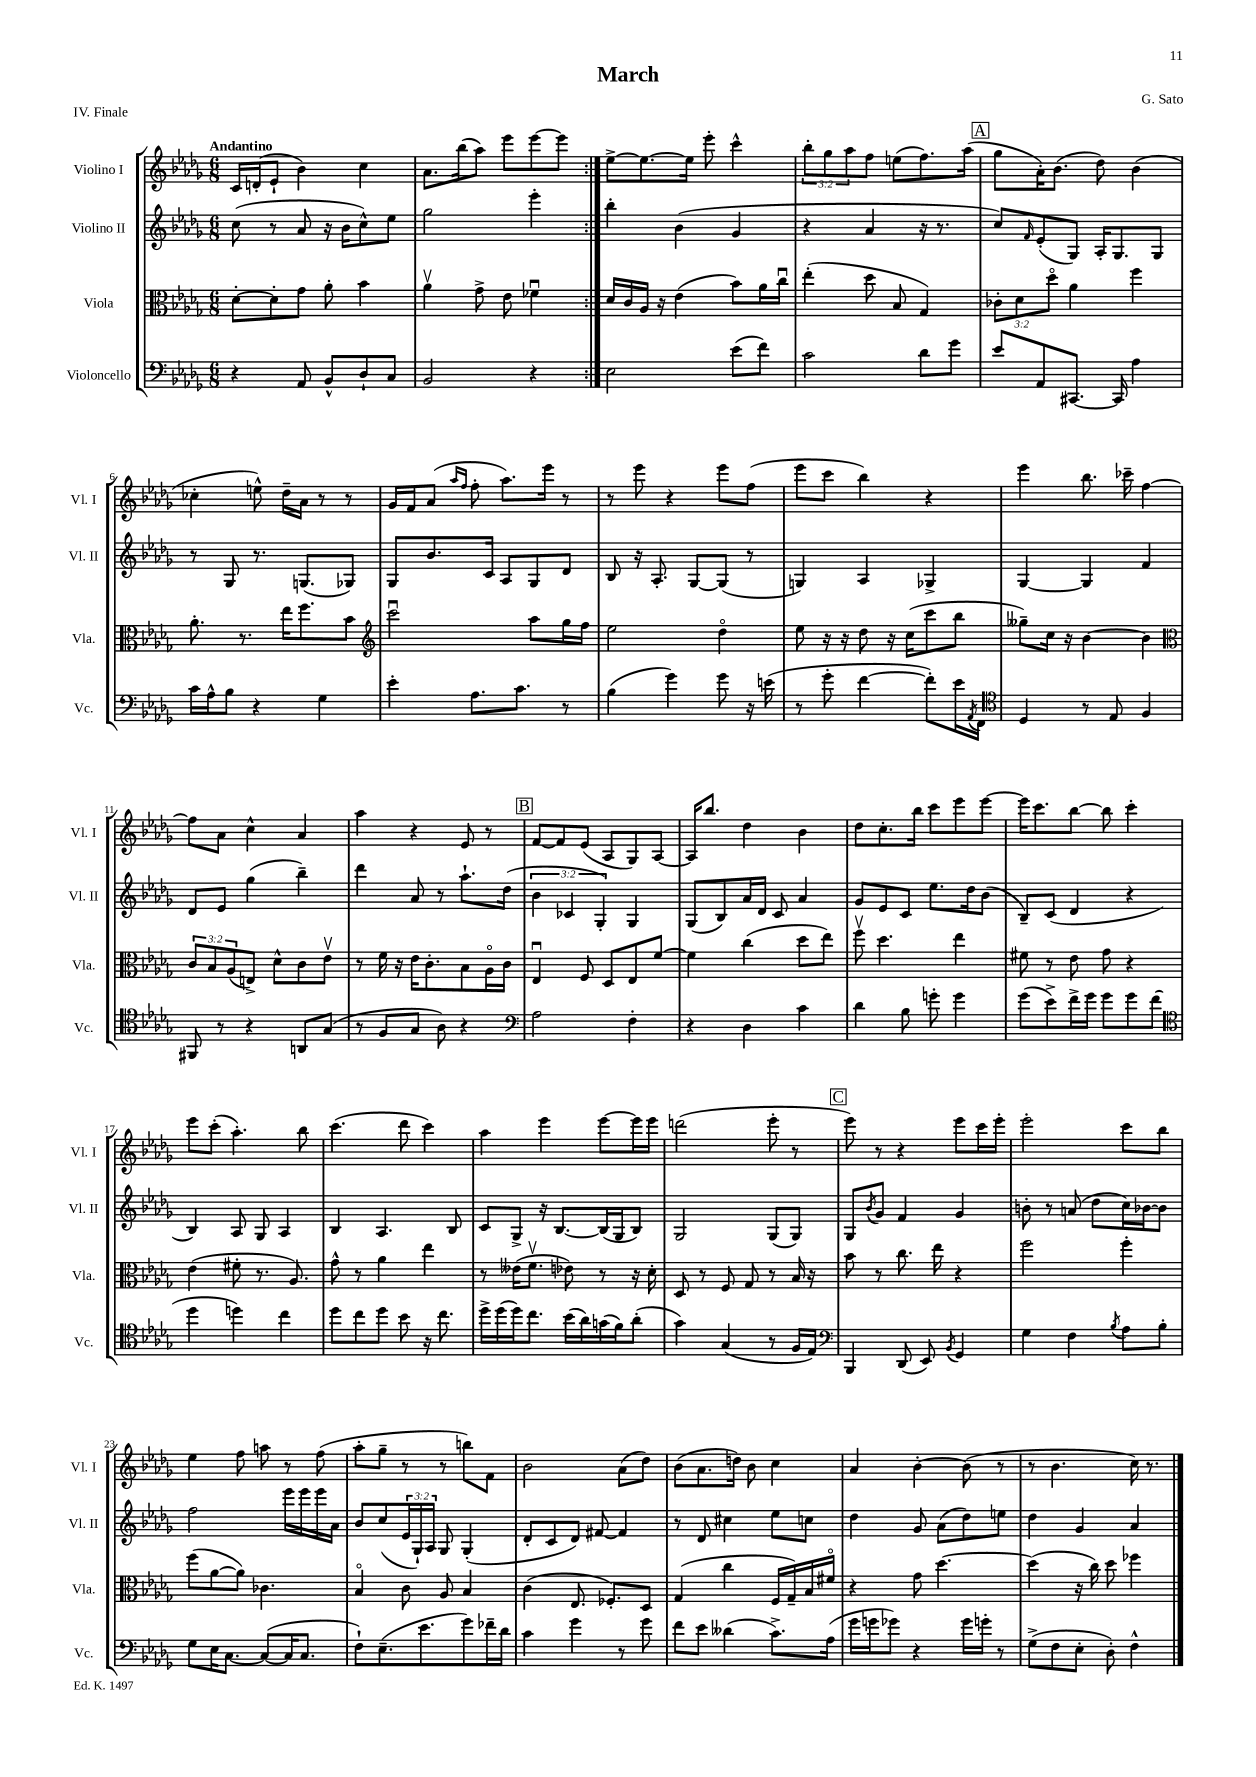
\header { title = "March" composer = "G. Sato" piece = "IV. Finale" }
<<
\new StaffGroup <<
\new Staff = "s0" \with { instrumentName = "Violino I" shortInstrumentName = "Vl. I" } {
    \clef treble \key des \major \numericTimeSignature \time 6/8 \override Staff.TupletNumber.text = #tuplet-number::calc-fraction-text \tempo "Andantino"
    \repeat volta 2 { c'16 d'16-.( ees'8-! bes'4) c''4 |
    aes'8. bes''16( aes''8) ees'''8 ees'''8~ ees'''8 | }
    ees''8~-> ees''8.~ ees''16 ees'''8-. c'''4-^ |
    \tuplet 3/2 { bes''8-. ges''8 aes''8 } f''8 e''8( f''8.) aes''16( |
    \mark \markup { \box "A" } ges''8 aes'16-.) bes'8.( des''8) bes'4( |
    ces''4-. e''8-^) des''16-- aes'16 r8 r8 |
    ges'16 f'16 aes'8( \grace { aes''16 f''16 } f''8-. aes''8.) ees'''16 r8 |
    r8 ees'''8 r4 ees'''8 f''8( |
    ees'''8 c'''8 bes''4) r4 |
    ees'''4 bes''8. ces'''16-- f''4~ |
    f''8 aes'8 c''4-^ aes'4 |
    aes''4 r4 ees'8 r8 |
    \mark \markup { \box "B" } f'8~ f'8 ees'8( aes8 ges8) aes8~ |
    aes16 bes''8. des''4 bes'4 |
    des''8 c''8.-. bes''16 c'''8 ees'''8 ees'''8~ |
    ees'''16 c'''8. bes''8~ bes''8 c'''4-. |
    ees'''8 c'''8-.( aes''4.-.) bes''8 |
    c'''4.( des'''8 c'''4) |
    aes''4 ees'''4 ees'''8~ ees'''16 ees'''16 |
    d'''2( ees'''8-. r8 |
    \mark \markup { \box "C" } ees'''8) r8 r4 ees'''8 c'''16 ees'''16-. |
    ees'''2-. c'''8 bes''8 |
    ees''4 f''8 a''8 r8 f''8( |
    aes''8-. ges''8-- r8 r8 b''8) f'8 |
    bes'2 aes'8( des''8) |
    bes'8( aes'8. d''16) bes'8 c''4 |
    aes'4 bes'4~-. bes'8( r8 |
    r8 bes'4. c''16) r8. \bar "|." |
}
\new Staff = "s1" \with { instrumentName = "Violino II" shortInstrumentName = "Vl. II" } {
    \clef treble \key des \major \numericTimeSignature \time 6/8 \override Staff.TupletNumber.text = #tuplet-number::calc-fraction-text
    \repeat volta 2 { c''8( r8 aes'8 r16 bes'16 c''8-^) ees''8 |
    ges''2 ees'''4-. | }
    bes''4-. bes'4( ges'4 |
    r4 aes'4 r16 r8. |
    \mark \markup { \box "A" } c''8) \grace { f'16 } ees'8-.( ges8) aes16-. ges8. ges8 |
    r8 ges8 r8. g8.( ges8) |
    ges8 bes'8. c'16 aes8 ges8 des'8 |
    bes8 r16 aes8.-. ges8~ ges8( r8 |
    g4) aes4 ges4-> |
    ges4~ ges4 f'4 |
    des'8 ees'8 ges''4( bes''4--) |
    des'''4 aes'8 r8 aes''8.-! des''16( |
    \mark \markup { \box "B" } \tuplet 3/2 { bes'4 ces'4 ges4-.) } ges4 |
    ges8( bes8) aes'16 des'16 c'8 aes'4 |
    ges'8 ees'8 c'8 ees''8. des''16 bes'8( |
    bes8--) c'8( des'4 r4 |
    bes4) aes8 ges8 aes4 |
    bes4 aes4. bes8 |
    c'8 ges8-> r16 bes8.~ bes16( ges16 bes8) |
    ges2 ges8( ges8) |
    \mark \markup { \box "C" } ges8 \acciaccatura { bes'8 } ges'8 f'4 ges'4 |
    b'8-. r8 a'8( des''8 c''16) bes'16~ bes'8 |
    f''2 ees'''16 ees'''16 ees'''16 aes'16 |
    bes'8 c''8( \tuplet 3/2 { ees'16 ges16-!) aes16 } ges8 ges4-.( |
    des'8-. c'8 des'8) fis'8~ fis'4 |
    r8 des'8 cis''4 ees''8 c''8 |
    des''4 ges'8 aes'8( des''8) e''8 |
    des''4 ges'4 aes'4 \bar "|." |
}
\new Staff = "s2" \with { instrumentName = "Viola" shortInstrumentName = "Vla." } {
    \clef alto \key des \major \numericTimeSignature \time 6/8 \override Staff.TupletNumber.text = #tuplet-number::calc-fraction-text
    \repeat volta 2 { des'8~-. des'8-. ges'8 aes'8-. bes'4 |
    aes'4\upbow ges'8-> ees'8 fes'4\downbow | }
    des'16 c'16 aes16 r16 ees'4( bes'8) aes'16 c''16\downbow |
    ees''4-.( des''8 bes8 ges4) |
    \mark \markup { \box "A" } \tuplet 3/2 { ces'8-. des'8 des''8\flageolet } aes'4 f''4 |
    aes'8.-. r8. ees''16 f''8. bes'8 |
    \clef treble c'''2\downbow aes''8 ges''16 f''16 |
    ees''2 des''4\flageolet |
    ees''8 r16 r16 des''8 r16 c''16( c'''8 bes''8 |
    geses''8--) c''16 r16 bes'4~ bes'4 |
    \clef alto \tuplet 3/2 { c'8 bes8 aes8( } e8->) des'8-^ c'8 ees'8\upbow |
    r8 f'16 r16 ees'16 c'8.-. bes8 aes16\flageolet c'16 |
    \mark \markup { \box "B" } ees4\downbow f8 des8 ees8 f'8~ |
    f'4 c''4( des''8 ees''8) |
    f''8\upbow des''4. ees''4 |
    fis'8 r8 ees'8 ges'8 r4 |
    ees'4( fis'8-. r8. aes8.) |
    ges'8-^ r8 aes'4 ees''4 |
    r8 eeses'16( f'8.\upbow ees'8) r8 r16 des'16-. |
    des8 r8 f8 ges8 r8 bes16 r16 |
    \mark \markup { \box "C" } bes'8 r8 c''8. ees''16 r4 |
    f''2 f''4-. |
    f''8( aes'8~ aes'8) ces'4. |
    bes4\flageolet c'8 aes8 bes4 |
    c'4( ees8. fes8.-.) des8 |
    ges4( c''4 f16 ges16--) bes16 fis'16\flageolet |
    r4 ges'8 des''4.~ |
    des''4( r16 c''16) des''8 fes''4 \bar "|." |
}
\new Staff = "s3" \with { instrumentName = "Violoncello" shortInstrumentName = "Vc." } {
    \clef bass \key des \major \numericTimeSignature \time 6/8
    \repeat volta 2 { r4 aes,8 bes,8-^ des8-! c8 |
    bes,2 r4 | }
    ees2 ees'8( f'8) |
    c'2 des'8 ges'8 |
    \mark \markup { \box "A" } ees'8 aes,8 cis,8.~ cis,16 aes4 |
    c'16 aes16-^ bes8 r4 ges4 |
    ees'4-. aes8. c'8. r8 |
    bes4( ges'4) ges'8 r16 e'16( |
    r8 ges'8-. f'4~ f'8-.) ees'16 \acciaccatura { aes,8 } f,16 |
    \clef tenor des4 r8 ees8 f4 |
    fis,8 r8 r4 a,8 ges8( |
    r8 f8 ges8 aes8) r4 |
    \mark \markup { \box "B" } \clef bass aes2 f4-. |
    r4 des4 c'4 |
    des'4 bes8 g'8-. g'4 |
    ges'8( ees'8->) f'16-> ges'16 ges'8 ges'8 f'8( |
    \clef tenor des''4 d''4) c''4 |
    des''8 c''8 des''8 bes'8 r16 c''8. |
    des''16-> des''16( des''16) c''8. bes'16( aes'16) g'16( f'16) aes'8-.( |
    ges'4) ges4( r8 f16 ees16) |
    \mark \markup { \box "C" } \clef bass bes,,4 des,8( ees,8) \acciaccatura { bes,8 } ges,4 |
    ges4 f4 \acciaccatura { bes8 } aes8 bes8-. |
    ges8 ees16 c8.~ c8~( c16 c8. |
    f8-!) ees8.--( ees'8. ges'8) fes'16-- des'16 |
    c'4 ges'4 r8 ges'8 |
    f'8 ees'8 deses'4( c'8.->) aes16( |
    ges'16 g'16 ges'8) r4 ges'16 g'16-. r8 |
    ges8->( f8 ees8-. des8-.) f4-^ \bar "|." |
}
>>
>>
